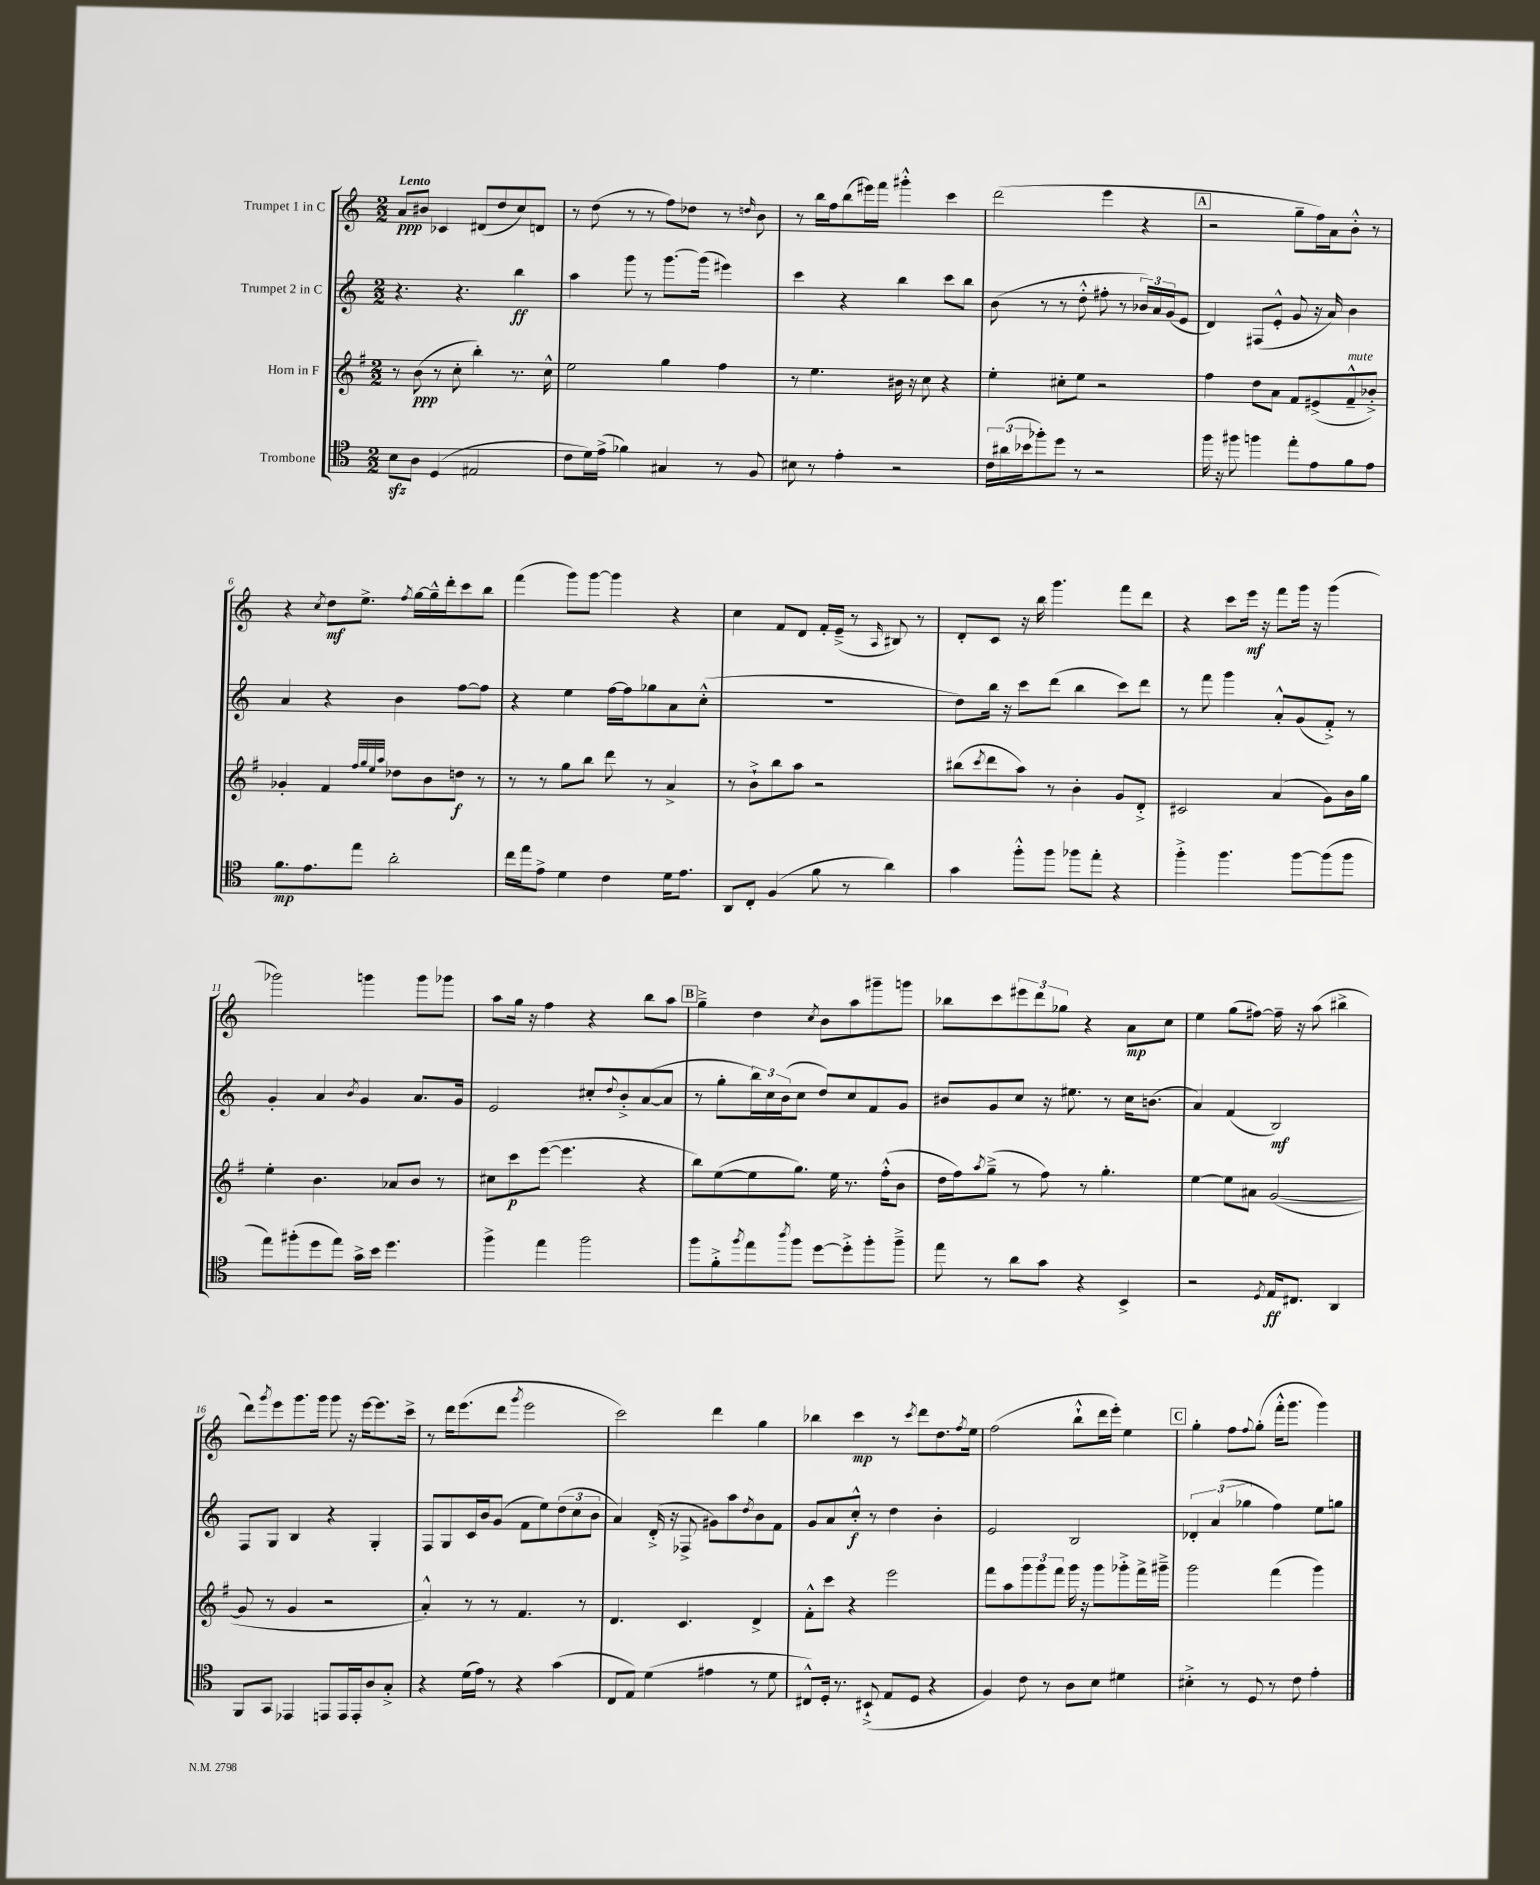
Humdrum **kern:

**kern	**dynam	**kern	**dynam	**kern	**dynam	**kern	**dynam
*part4	*part4	*part3	*part3	*part2	*part2	*part1	*part1
*staff4	*staff4	*staff3	*staff3	*staff2	*staff2	*staff1	*staff1
*I"Trombone	*	*I"Horn in F	*	*I"Trumpet 2 in C	*	*I"Trumpet 1 in C	*
*clefC4	*	*clefG2	*	*clefG2	*	*clefG2	*
*k[]	*	*k[f#]	*	*k[]	*	*k[]	*
*M2/2	*	*M2/2	*	*M2/2	*	*M2/2	*
=1	=1	=1	=1	=1	=1	=1	=1
!	!	!	!	!	!	!LO:TX:a:B:t=Lento	!
8Bzz\L	.	8r	.	4.r	.	8a/L	ppp
8A\J	.	(8b\	ppp	.	.	8b#X/J	.
(4D/	.	8r	.	.	.	4c-X/	.
.	.	8cc'\	.	4.r	.	.	.
2E#X/	.	4bb'\)	.	.	.	(8d#X/L	.
.	.	.	.	.	.	8dd/	.
.	.	8.r	.	4bb\	ff	8cc/)	.
.	.	.	.	.	.	8dn/J	.
.	.	16cc^^\	.	.	.	.	.
=2	=2	=2	=2	=2	=2	=2	=2
8c\L	.	2ee\	.	4aa\	.	8r	.
16d\L)	.	.	.	.	.	(8dd\	.
(16e^\JJ	.	.	.	.	.	.	.
4f-X\)	.	.	.	8ggg\	.	8r	.
.	.	.	.	8r	.	8r	.
4G#X/	.	4gg\	.	[8.ggg\L	.	8ff\L)	.
.	.	.	.	.	.	8dd-X\J	.
.	.	.	.	(16ggg\Jk]	.	.	.
8r	.	4ff#\	.	4eee#X\)	.	8r	.
.	.	.	.	.	.	16qqddn/	.
8F/	.	.	.	.	.	8b\	.
=3	=3	=3	=3	=3	=3	=3	=3
8B#X\	.	8r	.	4ccc\	.	8r	.
8r	.	4.ee\	.	.	.	16bb\LL	.
.	.	.	.	.	.	16ff\J	.
4e'\	.	.	.	4r	.	(8bb\	.
.	.	.	.	.	.	16eee#X\L)	.
.	.	.	.	.	.	16fff\JJ	.
2r	.	16b#X\	.	4bb\	.	4ggg#X'^^\	.
.	.	16r	.	.	.	.	.
.	.	8cc\	.	.	.	.	.
.	.	4r	.	8ccc\L	.	4ccc\	.
.	.	.	.	8bb\J	.	.	.
=4	=4	=4	=4	=4	=4	=4	=4
24c\LL	.	4ee'\	.	(8b\	.	(2ddd\	.
(24a#X\	.	.	.	.	.	.	.
24b-X\J	.	.	.	.	.	.	.
8ff-X'\)	.	.	.	8r	.	.	.
8dd\J	.	8cc#X'\L	.	8r	.	.	.
8r	.	8ee\J	.	8dd'^^\	.	.	.
2r	.	2r	.	8ff#X'\	.	4eee\	.
.	.	.	.	8r	.	.	.
.	.	.	.	24b-X/LL)	.	4r	.
.	.	.	.	24a/	.	.	.
.	.	.	.	(24g/J	.	.	.
.	.	.	.	8e/J	.	.	.
!!LO:REH:place=s1:t=A
=5	=5	=5	=5	=5	=5	=5	=5
16ff\	.	4ff#\	.	4d/)	.	2r	.
16r	.	.	.	.	.	.	.
8ff#X\	.	.	.	.	.	.	.
4ffn\	.	8dd\L	.	(8F#X/L	.	.	.
.	.	8a\J	.	8e'^^/J	.	.	.
8ee'\L	.	8f#/L	.	8g/	.	8gg~\L	.
8e\	.	(8e#X^/	.	16r	.	16ff\L)	.
.	.	.	.	16a/)	.	16a\J	.
!	!	!LO:TX:a:i:t=mute	!	!	!	!	!
8f\	.	8f#~^^/	.	4b\	.	8b'^^\J	.
8e\J	.	8b-X'^/J)	.	.	.	8r	.
!!LO:LB:g=z
=6	=6	=6	=6	=6	=6	=6	=6
8.f\L	mp	4g-X'/	.	4a/	.	4r	.
8.e\	.	.	.	.	.	.	.
.	.	.	.	.	.	8qcc/	.
.	.	4f#/	.	4r	.	8dd\L	mf
8ee\J	.	.	.	.	.	8.ee^\J	.
.	.	32qqff#/LLL	.	.	.	.	.
.	.	32qqgg/	.	.	.	.	.
.	.	32qqee/	.	.	.	.	.
.	.	32qqaa/JJJ	.	.	.	.	.
2a'\	.	8dd-X\L	.	4b\	.	.	.
.	.	.	.	.	.	8qff/	.
.	.	.	.	.	.	[16gg\LL	.
.	.	8b\	.	.	.	16gg~^^\]	.
.	.	.	.	.	.	16ddd'\J	.
.	.	8ddn\J	f	[8ff\L	.	8ccc\	.
.	.	8r	.	8ff\J]	.	8bb\J	.
=7	=7	=7	=7	=7	=7	=7	=7
16cc\LL	.	8r	.	4r	.	(4fff\	.
16ee\J	.	.	.	.	.	.	.
8e^\J	.	8r	.	.	.	.	.
4d\	.	8gg\L	.	4ee\	.	8ggg\L)	.
.	.	8bb\J	.	.	.	[8ggg\J	.
4c\	.	8ddd\	.	[16ff\LL	.	4ggg\]	.
.	.	.	.	16ff\J]	.	.	.
.	.	8r	.	8gg-X\	.	.	.
16d\KL	.	4a^/	.	8a\	.	4r	.
8.e\J	.	.	.	.	.	.	.
.	.	.	.	(8cc'^^\J	.	.	.
=8	=8	=8	=8	=8	=8	=8	=8
8AA/L	.	8r	.	1r	.	4cc\	.
8C'/J	.	8b`^\L	.	.	.	.	.
(4F/	.	8bb\	.	.	.	8f/L	.
.	.	8aa\J	.	.	.	8d/J	.
8f\	.	2r	.	.	.	16f'/LL	.
.	.	.	.	.	.	(16e~^/JJ	.
8r	.	.	.	.	.	8r	.
.	.	.	.	.	.	16qqA/	.
4a\)	.	.	.	.	.	8B#X/)	.
.	.	.	.	.	.	8r	.
=9	=9	=9	=9	=9	=9	=9	=9
4g\	.	(8bb#X\L	.	8dd\L)	.	8d'/L	.
.	.	8qccc/	.	.	.	.	.
.	.	8ddd\	.	16bb\Jk	.	8c/J	.
.	.	.	.	16r	.	.	.
8ff'^^\L	.	8aa\J)	.	8ccc\L	.	16r	.
.	.	.	.	.	.	16bb\	.
8ff\J	.	8r	.	(8ddd\J	.	4.ggg\	.
8ff-X\L	.	4b'\	.	4bb\	.	.	.
8ee'\J	.	.	.	.	.	.	.
4r	.	8g/L	.	8ccc\L)	.	8fff\L	.
.	.	8d'^/J	.	8ddd\J	.	8ddd\J	.
=10	=10	=10	=10	=10	=10	=10	=10
4ff'^\	.	2c#X/	.	8r	.	4r	.
.	.	.	.	8fff\	.	.	.
4.ff\	.	.	.	4ggg\	.	8ccc\L	.
.	.	.	.	.	.	16eee\Jk	mf
.	.	.	.	.	.	16r	.
.	.	(4a/	.	8a'^^/L	.	8fff\L	.
[8ff\L	.	.	.	(8g/	.	16ggg\Jk	.
.	.	.	.	.	.	16r	.
(8ff\]	.	8g\L)	.	8f'^/J)	.	(4ggg\	.
8ff\J	.	16b\L	.	8r	.	.	.
.	.	16gg\JJ	.	.	.	.	.
!!LO:LB:g=z
=11	=11	=11	=11	=11	=11	=11	=11
8ee\L)	.	4ee'\	.	4g'/	.	2ggg-X\)	.
(8ff#X'\	.	.	.	.	.	.	.
8dd\	.	4.b\	.	4a/	.	.	.
8ee\J)	.	.	.	.	.	.	.
.	.	.	.	8qb/	.	.	.
16g^\LL	.	.	.	4g/	.	4gggn\	.
16b\JJ	.	.	.	.	.	.	.
4.dd\	.	8a-X/L	.	.	.	.	.
.	.	8b/J	.	8.a/L	.	8ggg\L	.
.	.	8r	.	.	.	8ggg-X\J	.
.	.	.	.	16g/Jk	.	.	.
=12	=12	=12	=12	=12	=12	=12	=12
4ff^\	.	8cc#X\L	.	2e/	.	8aa\L	.
.	.	8ccc\	p	.	.	16gg\Jk	.
.	.	.	.	.	.	16r	.
4ee\	.	([8eee\J	.	.	.	4ff\	.
.	.	4.eee\]	.	.	.	.	.
2ff\	.	.	.	8cc#X'/L	.	4r	.
.	.	.	.	8qqdd/	.	.	.
.	.	.	.	8b'^/	.	.	.
.	.	4r	.	([8a/	.	8bb\L	.
.	.	.	.	8a/J]	.	8aa\J	.
!!LO:REH:place=s1:t=B
=13	=13	=13	=13	=13	=13	=13	=13
8ff\L	.	8bb\L)	.	8r	.	4gg~^\	.
8f'^\	.	([8ee\	.	8gg'\L	.	.	.
8qff/	.	.	.	.	.	.	.
8ee\	.	8ee\]	.	24bb\L)	.	4dd\	.
.	.	.	.	24cc\	.	.	.
.	.	.	.	(24b\J	.	.	.
8qaa/	.	.	.	.	.	.	.
8ff\J	.	8.gg\J)	.	8cc\J	.	.	.
.	.	.	.	.	.	8qcc/	.
[8dd\L	.	.	.	8dd/L)	.	8b\L	.
.	.	16ee\	.	.	.	.	.
8dd'^\]	.	8.r	.	8cc/	.	8aa\	.
8ff'\	.	.	.	8f/	.	8ggg#X~\	.
.	.	(16ff#'^^\KL	.	.	.	.	.
8ff~^\J	.	8b\J	.	8g/J	.	8gggn\J	.
=14	=14	=14	=14	=14	=14	=14	=14
8ee\	.	16dd\LL	.	8b#X/L	.	8bb-X\L	.
.	.	16ff#\J)	.	.	.	.	.
.	.	8qaa/	.	.	.	.	.
8r	.	(8gg~^\J	.	8g/	.	8ccc\	.
8a\L	.	8r	.	8cc/J	.	12eee#X\	.
.	.	.	.	.	.	12ddd\	.
8g\J	.	8ff#\)	.	16r	.	.	.
.	.	.	.	.	.	12gg-X\J	.
.	.	.	.	8.ee#X\	.	.	.
4r	.	8r	.	.	.	4r	.
.	.	4.gg'\	.	8r	.	.	.
4BB^/	.	.	.	16cc\KL	.	8a\L	mp
.	.	.	.	(8.bn\J	.	.	.
.	.	.	.	.	.	8cc\J	.
=15	=15	=15	=15	=15	=15	=15	=15
2r	.	[4ee\	.	4a/)	.	4ee\	.
.	.	8ee\L]	.	(4f/	.	(8gg\L	.
.	.	8a#X\J	.	.	.	[8ff#X\J)	.
8qD/	.	.	.	.	.	.	.
16E/KL	ff	([2g/	.	2B/)	mf	16ff#~\]	.
8.C#X/J	.	.	.	.	.	16r	.
.	.	.	.	.	.	(8aa\	.
4AA/	.	.	.	.	.	4bb#X^\	.
!!LO:LB:g=z
=16	=16	=16	=16	=16	=16	=16	=16
8FF/L	.	8g/]	.	8F/L	.	8ddd\L)	.
.	.	.	.	.	.	8qggg/	.
8GG/J	.	8r	.	8G/J	.	8eee\	.
4EE-X/	.	4g/	.	4B/	.	8.ggg\	.
.	.	.	.	.	.	16ggg\Jk	.
8EEn/L	.	2r	.	4r	.	8ggg\	.
16EE/L	.	.	.	.	.	16r	.
16EE'/J	.	.	.	.	.	[16eee\KL	.
8A/	.	.	.	4G'/	.	8.eee\]	.
8G'^/J	.	.	.	.	.	.	.
.	.	.	.	.	.	16ccc^\Jk	.
=17	=17	=17	=17	=17	=17	=17	=17
4r	.	4a'^^/)	.	8F/L	.	8r	.
.	.	.	.	8G/	.	16ddd\KL	.
.	.	.	.	.	.	(8.eee\	.
(16d\LL	.	8r	.	16c/L	.	.	.
16e\JJ)	.	.	.	16b/J	.	.	.
8r	.	8r	.	(8g/J	.	8ddd\J	.
.	.	.	.	.	.	8qggg/	.
4r	.	4.f#/	.	8f\L	.	2eee\	.
.	.	.	.	8ee\)	.	.	.
(4g\	.	.	.	(12dd\	.	.	.
.	.	.	.	12cc\	.	.	.
.	.	8r	.	.	.	.	.
.	.	.	.	12b\J	.	.	.
=18	=18	=18	=18	=18	=18	=18	=18
8C/L	.	4.d/	.	4a/)	.	2ccc\)	.
8E/J)	.	.	.	.	.	.	.
(4d\	.	.	.	(16d'^/	.	.	.
.	.	.	.	16r	.	.	.
.	.	4.c/	.	8F-X^/	.	.	.
4e#X\	.	.	.	8g#X\L)	.	4ddd\	.
.	.	.	.	8aa\	.	.	.
.	.	.	.	8qdd/	.	.	.
8r	.	4d^/	.	8b\	.	4gg\	.
8d\	.	.	.	8f\J	.	.	.
=19	=19	=19	=19	=19	=19	=19	=19
8C#X^^/L)	.	8f#'^^\L	.	8g/L	.	4bb-X\	.
16D'/Jk	.	8ccc\J	.	8a/	.	.	.
8.r	.	.	.	.	.	.	.
.	.	4r	.	8cc'^^/J	f	4ccc\	mp
(8BB#X`^/	.	.	.	8r	.	.	.
8E/L	.	2eee\	.	4dd\	.	8r	.
.	.	.	.	.	.	8qccc/	.
8D/J	.	.	.	.	.	8ddd\L	.
4r	.	.	.	4b'\	.	8.dd\	.
.	.	.	.	.	.	8qff/	.
.	.	.	.	.	.	16ee\Jk	.
=20	=20	=20	=20	=20	=20	=20	=20
4F/)	.	8fff#\L	.	2e/	.	(2ff\	.
.	.	8aa\	.	.	.	.	.
8c\	.	12ggg\	.	.	.	.	.
.	.	12ggg\	.	.	.	.	.
8r	.	.	.	.	.	.	.
.	.	12fff#\J	.	.	.	.	.
8A\L	.	16ggg\	.	2B/	.	8bb`^^\L	.
.	.	16r	.	.	.	.	.
8B\J	.	8ggg\L	.	.	.	16ddd\L	.
.	.	.	.	.	.	16eee'\JJ)	.
4d#X\	.	8ggg-X'^\	.	.	.	4ee\	.
.	.	16fff#^\L	.	.	.	.	.
.	.	16ggg#X~^\JJ	.	.	.	.	.
!!LO:REH:place=s1:t=C
=21	=21	=21	=21	=21	=21	=21	=21
4B#X'^\	.	2ggg\	.	6d-X'/	.	4gg'\	.
.	.	.	.	(6a/	.	.	.
8r	.	.	.	.	.	8ff\L	.
.	.	.	.	6gg-X\	.	.	.
.	.	.	.	.	.	8qqff/	.
8D/	.	.	.	.	.	(8gg'\J	.
8r	.	(4fff#\	.	4ff\)	.	16fff'^^\KL	.
.	.	.	.	.	.	8.ggg\J	.
8c\	.	.	.	.	.	.	.
4e'\	.	4ggg\)	.	8ee\L	.	4ggg\)	.
.	.	.	.	8ggn\J	.	.	.
==	==	==	==	==	==	==	==
*-	*-	*-	*-	*-	*-	*-	*-
